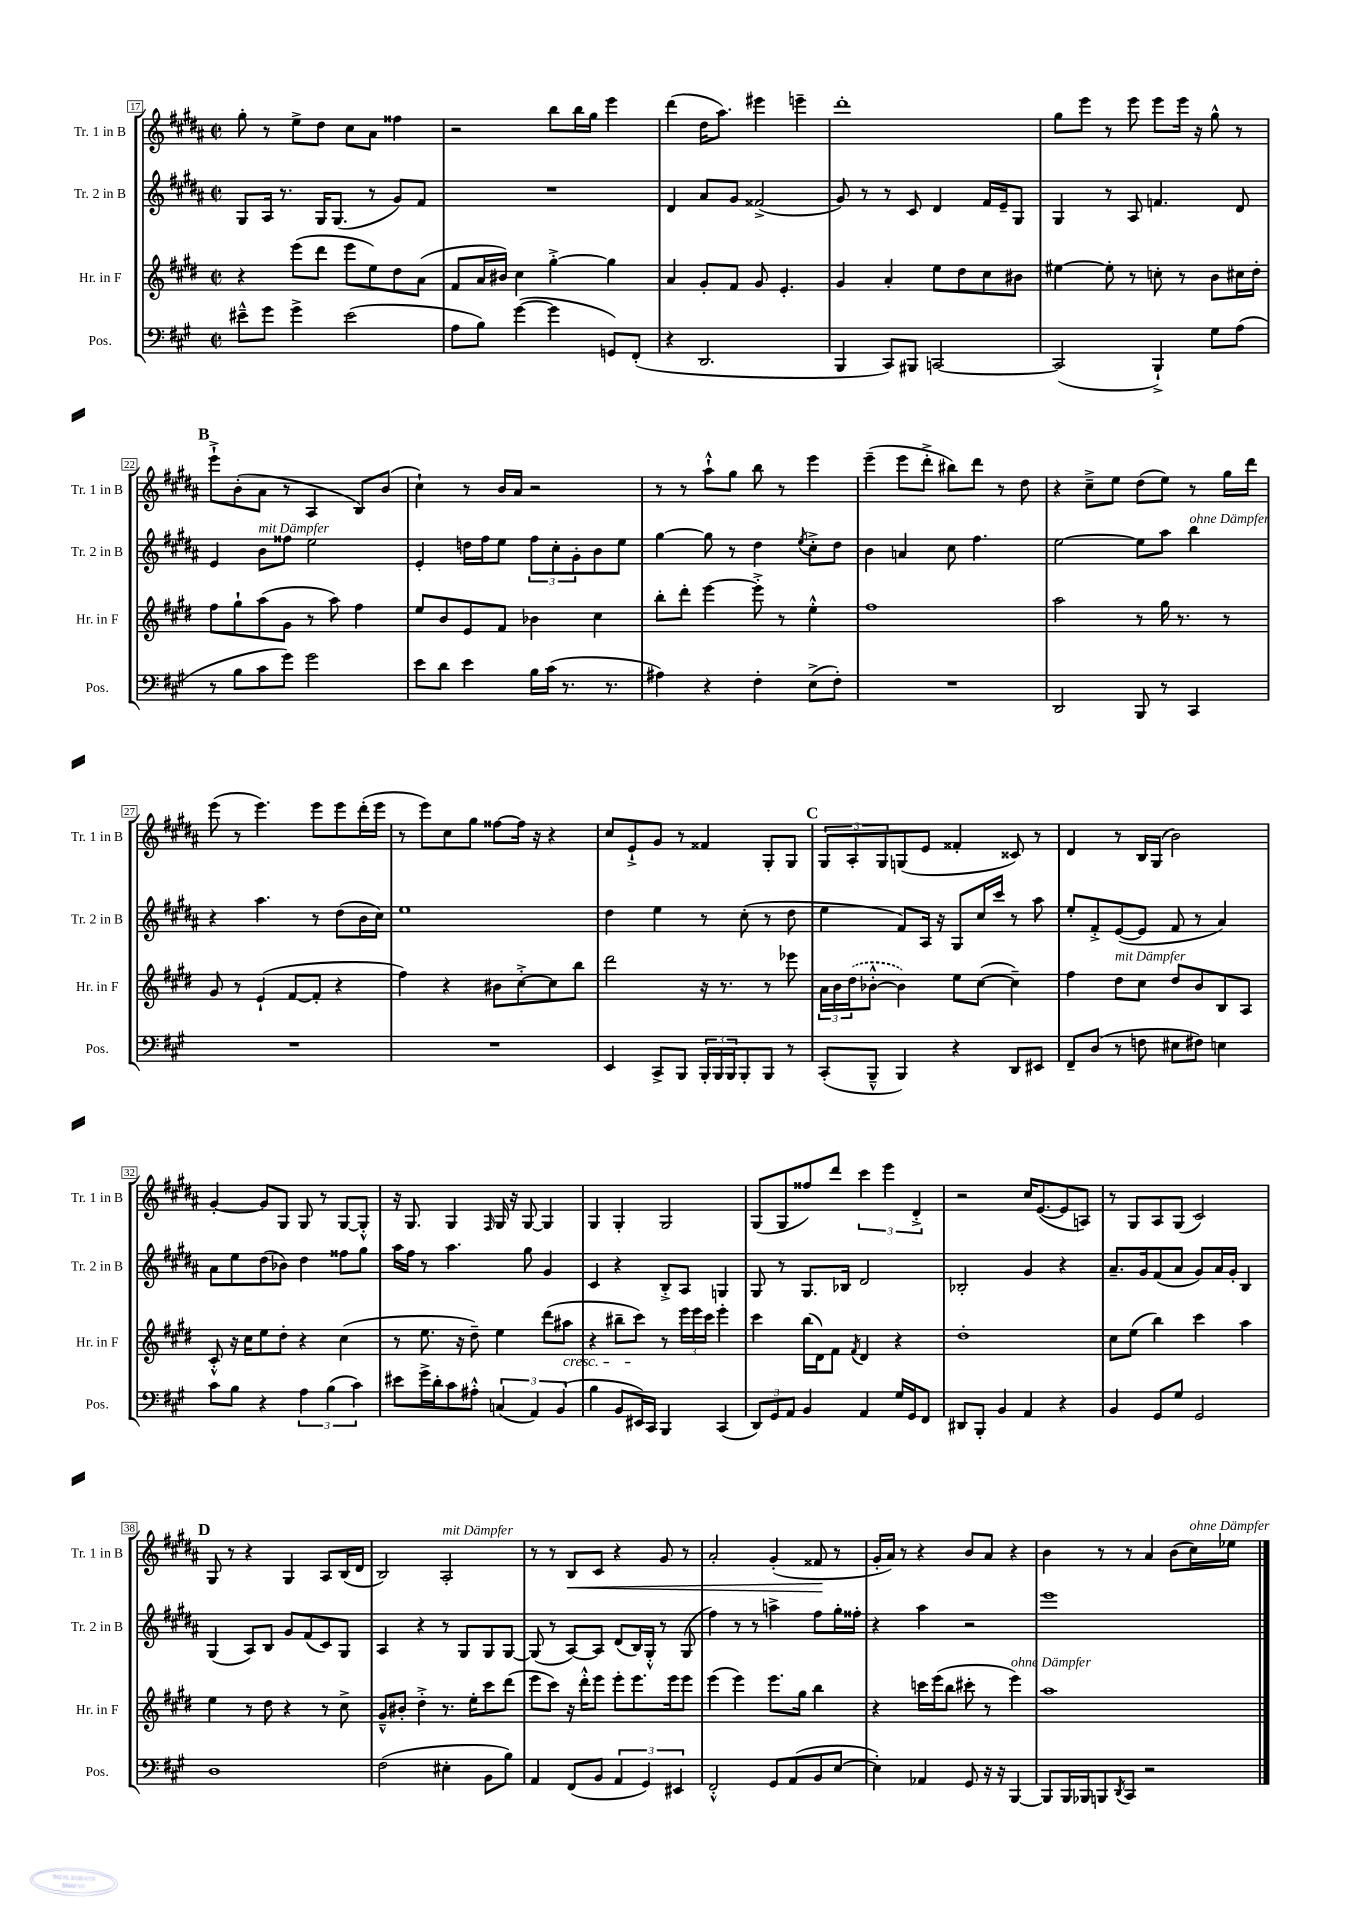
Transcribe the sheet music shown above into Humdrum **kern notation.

**kern	**kern	**kern	**kern
*staff4	*staff3	*staff2	*staff1
*clefF4	*clefG2	*clefG2	*clefG2
*k[f#c#g#]	*k[f#c#g#d#]	*k[f#c#g#d#a#]	*k[f#c#g#d#a#]
*M2/2	*M2/2	*M2/2	*M2/2
*met(c|)	*met(c|)	*met(c|)	*met(c|)
8e#~^^	4r	8G#	8gg#'
8g#	.	16A#	8r
.	.	8.r	.
4g#^	(8eee	.	8ee^
.	8ddd#	16G#	8dd#
.	.	(8.G#	.
(2e#	8eee	.	8cc#
.	8ee)	8r	8a#
.	8dd#	8g#)	4ff##
.	(8a	8f#	.
=	=	=	=
8A	8f#	1r	2r
8B)	16a	.	.
.	16b#)	.	.
([4g#	4cc#	.	.
4g#]	[4gg#'^	.	8bb
.	.	.	16bb
.	.	.	16gg#
8GG)	4gg#]	.	4eee
(8FF#'	.	.	.
=	=	=	=
4r	4a	4d#	(4ddd#
2.DD	8g#'	8a#	16dd#
.	.	.	8.aa#)
.	8f#	8g#	.
.	8g#	(2f##^	4eee#
.	4.e'	.	.
.	.	.	4eee~
=	=	=	=
4BBB	4g#	8g#)	1ddd#'
.	.	8r	.
8CC#)	4a'	8r	.
8BBB#	.	8c#	.
[2CC	8ee	4d#	.
.	8dd#	.	.
.	8cc#	16f#	.
.	.	16e~	.
.	8b#	8G#	.
=	=	=	=
(2CC]	[4ee#	4G#	8gg#
.	.	.	8eee
.	8ee#']	8r	8r
.	8r	8A#	8eee
4BBB`^)	8cc'	4.f	8eee
.	8r	.	16eee
.	.	.	16r
8G#	8b	.	8gg#^^
(8A	16cc#	8d#	8r
.	16dd#'	.	.
=	=	=	=
8r	8ff#	4e	8eee`^
8B	8gg#`	.	(8b'
8c#	(8aa	8b	8a#
8g#)	8g#	8ff##	8r
2g#	8r	2ee	4A#
.	8aa)	.	.
.	4ff#	.	8B)
.	.	.	(8b
=	=	=	=
8e	8ee	4e'	4cc#`)
8d	8b	.	.
4e	8e	16dd	8r
.	.	16ff#	.
.	8f#	8ee	16b
.	.	.	16a#
16B	4b-	12ff#	2r
(16c#	.	.	.
.	.	12cc#'	.
8.r	.	.	.
.	.	12g#'	.
.	4cc#	8b	.
8.r	.	.	.
.	.	8ee	.
=	=	=	=
4A#)	8bb'	[4gg#	8r
.	8ddd#'	.	8r
4r	[4eee	8gg#]	8aa#`^^
.	.	8r	8gg#
4F#'	8eee'^]	4dd#	8bb
.	8r	.	8r
.	.	8qee	.
(8E^	4ee'^^	8cc#'^	4eee
8F#')	.	8dd#	.
=	=	=	=
1r	1ff#	4b	(4eee~
.	.	4a	8eee
.	.	.	8ddd#'^
.	.	8cc#	8bb#)
.	.	4.ff#	8ddd#
.	.	.	8r
.	.	.	8dd#
=	=	=	=
2DD	2aa	[2ee	4r
.	.	.	8cc#~^
.	.	.	8ee
8BBB	8r	8ee]	(8dd#
8r	16gg#	8aa#	8ee)
.	8.r	.	.
4CC#	.	4bb	8r
.	8r	.	16gg#
.	.	.	16ddd#
=	=	=	=
1r	8g#	4r	(8eee
.	8r	.	8r
.	(4e`	4.aa#	4.eee)
.	[8f#	.	.
.	8f#']	8r	8eee
.	4r	(8dd#	8eee
.	.	16b	(16ddd#'
.	.	16cc#)	16eee
=	=	=	=
1r	4ff#)	1ee	8r
.	.	.	8eee)
.	4r	.	8cc#
.	.	.	8gg#
.	8b#	.	[8ff##
.	[8cc#'^	.	16ff##]
.	.	.	16r
.	8cc#]	.	4r
.	8bb	.	.
=	=	=	=
4EE	2ddd#	4dd#	8cc#
.	.	.	8e`^
8CC#^	.	4ee	8g#
8BBB	.	.	8r
24BBB'	16r	8r	4f##
24BBB	.	.	.
.	8.r	.	.
24BBB	.	.	.
8BBB'	.	(8cc#'	.
8BBB	8r	8r	8G#'
8r	8eee-	8dd#	8G#
=	=	=	=
(8CC#'	24a	4ee	12G#
.	24b	.	.
.	(24dd#	.	12A#'
8BBB~^^	[8b-'^^	.	.
.	.	.	12G#
4BBB)	4b-])	8f#)	(8G
.	.	16A#	8e
.	.	16r	.
4r	8ee	8G#	4f##'
.	([8cc#	16cc#	.
.	.	16ccc#	.
8DD	4cc#~])	8r	8c##)
8EE#	.	8aa#	8r
=	=	=	=
8FF#~	4ff#	8ee'	4d#
(8D	.	8f#'^	.
8r	8dd#	([8e	8r
8F	8cc#	8e]	16B
.	.	.	(16G#
8E#	8dd#	8f#	2b)
8F#)	8b	8r	.
4E	8B	4a#)	.
.	8A	.	.
=	=	=	=
8c#	8c#'^^	8a#	[4g#'
8B	16r	8ee	.
.	16cc#	.	.
4r	8ee	(8dd#	8g#]
.	8dd#'	8b-)	8G#
6A	4r	4dd#	8G#
.	.	.	8r
(6B	.	.	.
.	(4cc#	8ff##	[8G#
6c#)	.	.	.
.	.	8gg#	8G#'^^]
=	=	=	=
8e#	8r	16aa#	16r
.	.	16ff#	8.G#
16g#^	8.ee	8r	.
16d'	.	.	.
8c#	.	4.aa#	4G#
.	16r	.	.
8A#'^^	8dd#~)	.	.
.	.	.	16qqF#
(6C	4ee	.	16G#
.	.	.	16r
.	.	8gg#	[8G#
6AA)	.	.	.
.	(8ddd#	4g#	4G#]
(6BB	.	.	.
.	8aa#	.	.
=	=	=	=
4B	4r	4c#	4G#
8BB	8bb#~	4r	4G#'
16EE#)	8ccc#)	.	.
16CC#	.	.	.
4BBB	8r	8B'^	2G#
.	24eee	8A#	.
.	24eee	.	.
.	24ccc#	.	.
(4CC#	4eee'	4G	.
=	=	=	=
12DD)	4ccc#	8G#	(8G#
12GG#	.	.	.
.	.	8r	8G#
12AA	.	.	.
4BB	(16bb	8.G#	8ff##)
.	16d#)	.	.
.	8f#	.	8ddd#
.	.	16B-	.
.	8qf#	.	.
4AA	4d#	2d#	6ccc#
.	.	.	6eee
16G#	4r	.	.
16GG#	.	.	.
.	.	.	6d#'^
8FF#	.	.	.
=	=	=	=
8DD#	1dd#'	2B-'	2r
8BBB'	.	.	.
4BB	.	.	.
4AA	.	4g#	16cc#
.	.	.	([8.e
4r	.	4r	8e]
.	.	.	8A)
=	=	=	=
4BB	8cc#	8.a#~	8r
.	(8ee	.	8G#
.	.	16g#	.
8GG#	4bb)	(8f#	8A#
8G#	.	8a#	(8G#
2GG#	4ccc#	8g#)	2c#)
.	.	16a#	.
.	.	16g#'	.
.	4aa	4B	.
=	=	=	=
1D	4ee	(4G#	8G#
.	.	.	8r
.	8r	8A#)	4r
.	8dd#	8B	.
.	4r	8g#	4G#
.	.	(8f#	.
.	8r	8c#)	8A#
.	8cc#^	8G#	(16B
.	.	.	16d#
=	=	=	=
(2F#	8g#~^^	4A#	2B)
.	8b#'	.	.
.	4dd#'^	4r	.
4E#'	8.r	8r	2A#'
.	.	8G#	.
.	16ee'	.	.
8BB	8ccc#	8G#	.
8B)	(8ddd#	[8G#	.
=	=	=	=
4AA	8eee	(8G#]	8r
.	8ccc#)	8r	8r
(8FF#	16r	[8A#)	8B
.	16ddd#'^^	.	.
8BB	8eee	8A#]	8c#
6AA	8eee'	(8d#	4r
.	8.eee	16B)	.
6GG#)	.	.	.
.	.	16G#'^^	.
.	.	8r	8g#
.	16eee	.	.
6EE#	.	.	.
.	8eee	(8G#	8r
=	=	=	=
2FF#'^^	(4eee	4ff#)	2a#'
.	4eee)	8r	.
.	.	8r	.
8GG#	8.eee	4aa^	(4g#'
(8AA	.	.	.
.	16gg#	.	.
8BB	4bb	8ff#	8f##
[8E	.	16gg#'	8r
.	.	16ff##'	.
=	=	=	=
4E'])	4r	4r	16g#'
.	.	.	16a#)
.	.	.	8r
4AA-	16ccc	4aa#	4r
.	(16eee	.	.
.	8bb	.	.
8GG#	8ccc#'	2r	8b
16r	8r	.	8a#
16r	.	.	.
[4BBB	4eee)	.	4r
=	=	=	=
8BBB]	1aa	1eee	4b
16BBB	.	.	.
16BBB-	.	.	.
8BBB	.	.	8r
8qDD	.	.	.
8CC#	.	.	8r
2r	.	.	4a#
.	.	.	(8b
.	.	.	16cc#)
.	.	.	16ee-
==	==	==	==
*-	*-	*-	*-
